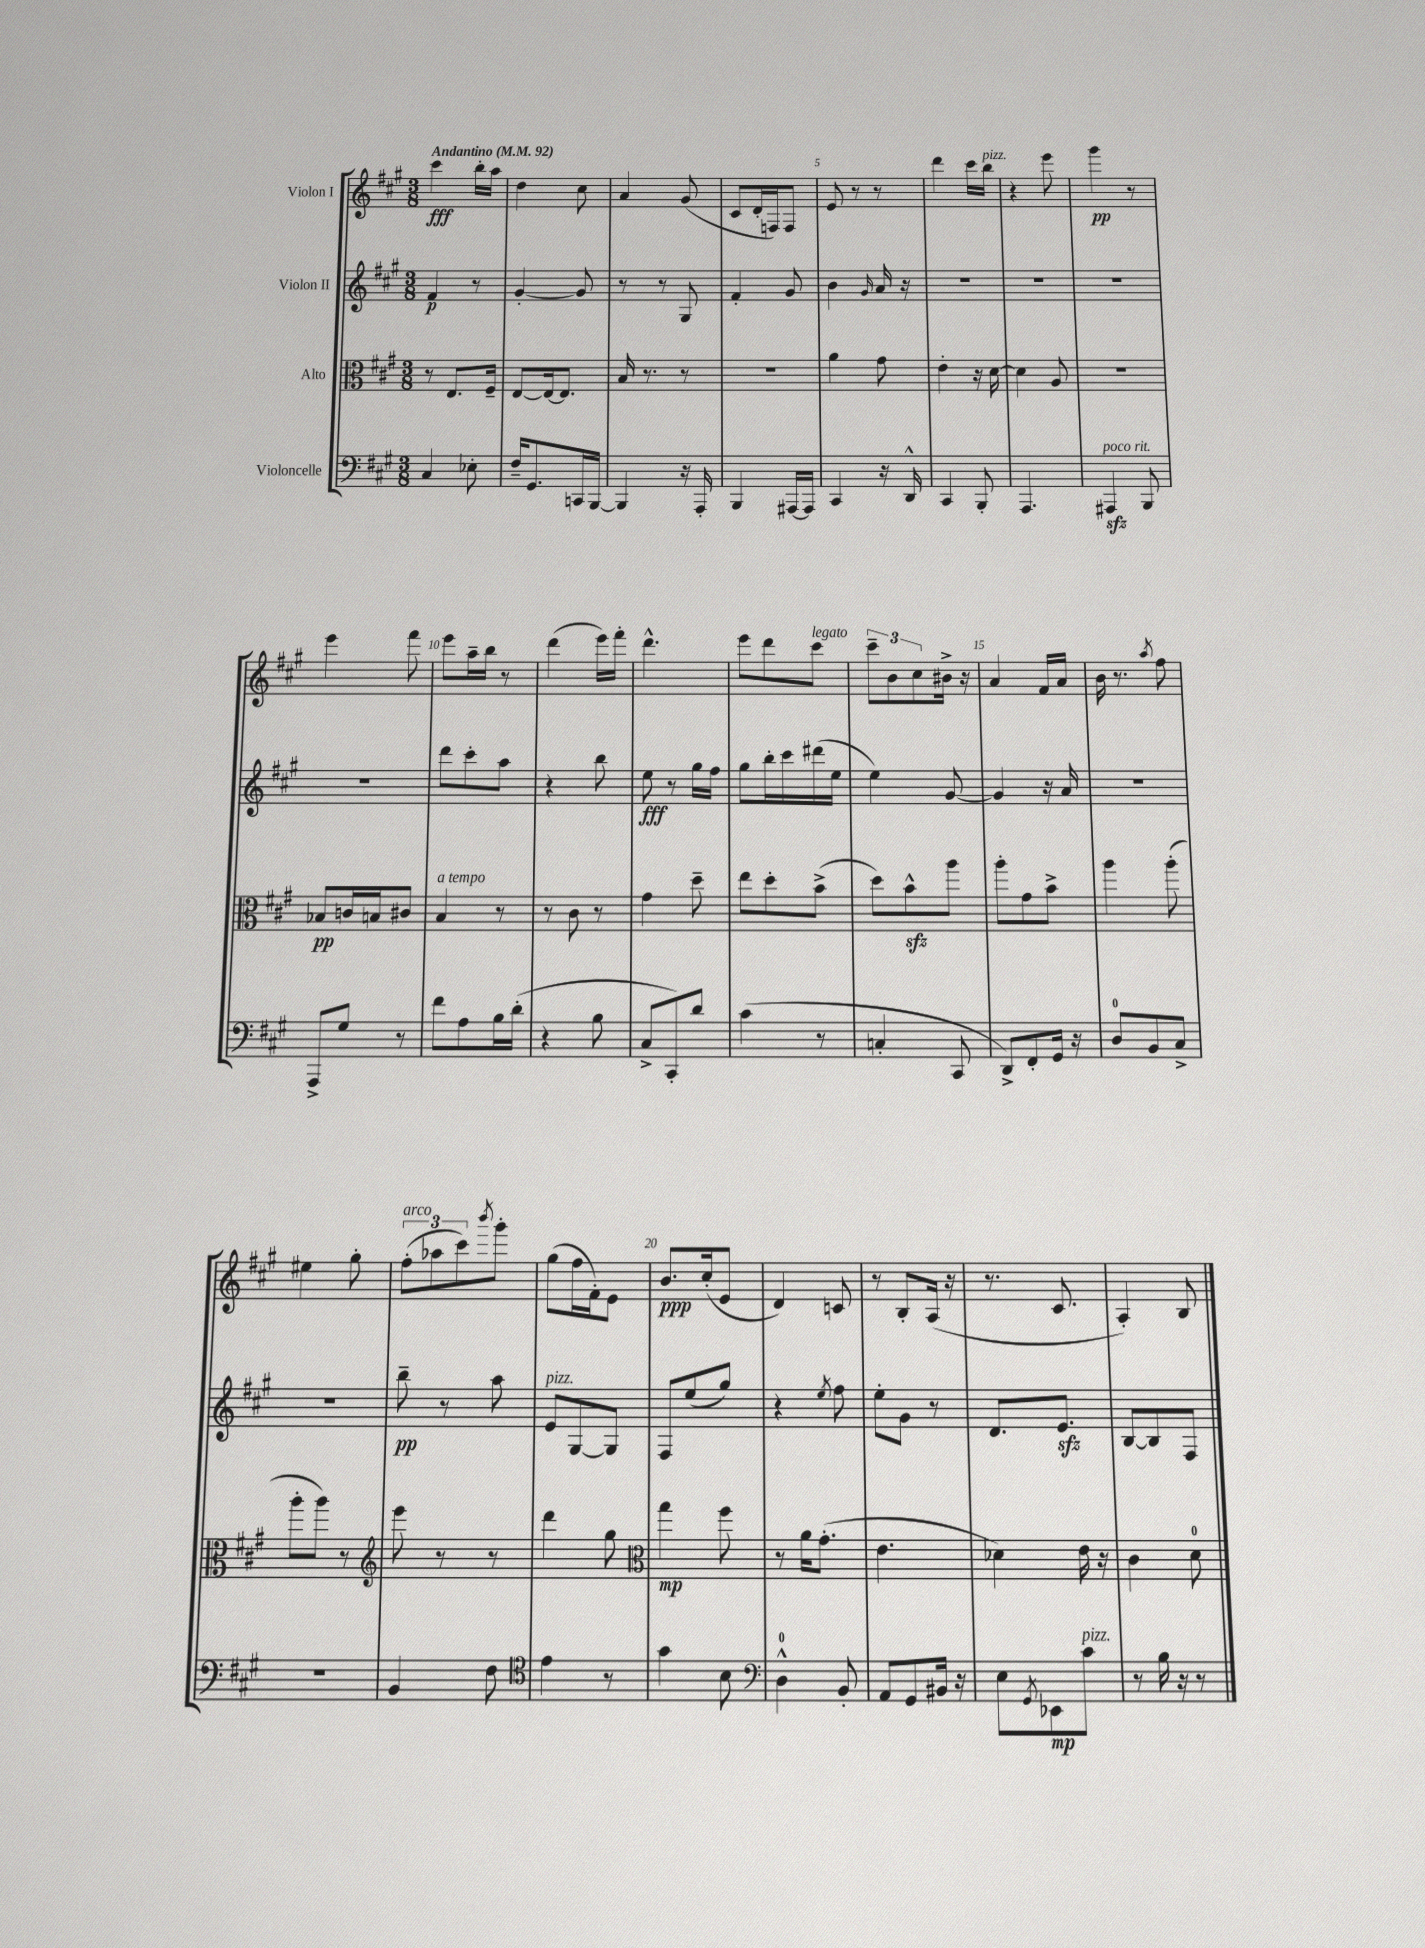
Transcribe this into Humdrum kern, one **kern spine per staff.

**kern	**kern	**kern	**kern
*staff4	*staff3	*staff2	*staff1
*clefF4	*clefC3	*clefG2	*clefG2
*k[f#c#g#]	*k[f#c#g#]	*k[f#c#g#]	*k[f#c#g#]
*M3/8	*M3/8	*M3/8	*M3/8
*MM92	*MM92	*MM92	*MM92
4C#	8r	4f#	4ccc#
.	8.E	.	.
8E-'	.	8r	16bb'
.	16F#~	.	16aa
=	=	=	=
16F#~	[8E	[4g#'	4dd
8.GG#	.	.	.
.	16E_	.	.
.	8.E]	.	.
16CC	.	8g#]	8cc#
[16BBB	.	.	.
=	=	=	=
4BBB]	16B	8r	4a
.	8.r	.	.
.	.	8r	.
16r	8r	8G#	(8g#
16AAA'	.	.	.
=	=	=	=
4BBB	4.r	4f#'	8c#
.	.	.	16d'
.	.	.	16F)
[16AAA#	.	8g#	8F
16AAA#]	.	.	.
=	=	=	=
4CC#	4a	4b	8e
.	.	.	8r
.	.	16qqg#	.
16r	8g#	16a	8r
16DD^^	.	16r	.
=	=	=	=
4CC#	4e'	4.r	4ddd
8BBB'	16r	.	16ccc#
.	[16d	.	16bb
=	=	=	=
4.AAA	4d]	4.r	4r
.	8A	.	8eee
=	=	=	=
4AAA#	4.r	4.r	4ggg#
8BBB	.	.	8r
=	=	=	=
8AAA^	8B-	4.r	4eee
8G#	16c	.	.
.	16B	.	.
8r	8c#	.	8fff#
=	=	=	=
8f#	4B	8ddd	8eee
8A	.	8ccc#'	16aa~
.	.	.	16bb
16B	8r	8aa	8r
(16d'	.	.	.
=	=	=	=
4r	8r	4r	(4ddd
.	8c#	.	.
8B	8r	8bb	16eee)
.	.	.	16fff#'
=	=	=	=
8C#^	4g#	8ee	4.ddd^^
8CC#')	.	8r	.
8d	8dd~	16gg#	.
.	.	16ff#	.
=	=	=	=
(4c#	8ee	8gg#	8eee
.	8dd'	16bb'	8ddd
.	.	16ccc#	.
8r	(8b^	(16ddd#	8ccc#
.	.	16ee	.
=	=	=	=
4C'	8dd)	4ee)	12ccc#~
.	.	.	12b
.	8b^^	.	.
.	.	.	12cc#
8CC#	8aa	[8g#	16b#^
.	.	.	16r
=	=	=	=
8DD^)	8aa'	4g#]	4a
8FF#'	8g#	.	.
16GG#	8b^	16r	16f#
16r	.	16a	16a
=	=	=	=
8D	4aa	4.r	16b
.	.	.	8.r
8BB	.	.	.
.	.	.	8qaa
8C#^	(8aa'	.	8ff#
=	=	=	=
4.r	8aa'	4.r	4ee#
.	8aa)	.	.
.	8r	.	8gg#'
=	=	=	=
*	*clefG2	*	*
4BB	8eee	8bb~	(12ff#'
.	.	.	12aa-
.	8r	8r	.
.	.	.	12ccc#)
.	.	.	8qbbb
8F#	8r	8aa	8ggg#'
=	=	=	=
*clefC4	*	*	*
4e	4ddd	8e	(8gg#
.	.	[8G#	16ff#
.	.	.	16f#')
8r	8gg#	8G#]	8e
=	=	=	=
*	*clefC3	*	*
4g#	4gg#	8F#	8.b
.	.	(8ee	.
.	.	.	(16cc#'
8B	8ff#	8gg#)	8e
=	=	=	=
*clefF4	*	*	*
4D^^	8r	4r	4d)
.	16a	.	.
.	(8.g#'	.	.
.	.	8qee	.
8BB'	.	8ff#	8c
=	=	=	=
8AA	4.e	8ee'	8r
8GG#	.	8g#	8B'
16BB#	.	8r	(16A
16r	.	.	16r
=	=	=	=
8E	4d-)	8.d	8.r
8qGG#	.	.	.
8EE-	.	.	.
.	.	8.e	8.c#
8c#	16e	.	.
.	16r	.	.
=	=	=	=
8r	4c#	[8B	4A')
16B	.	8B]	.
16r	.	.	.
8r	8d	8F#	8B
==	==	==	==
*-	*-	*-	*-
